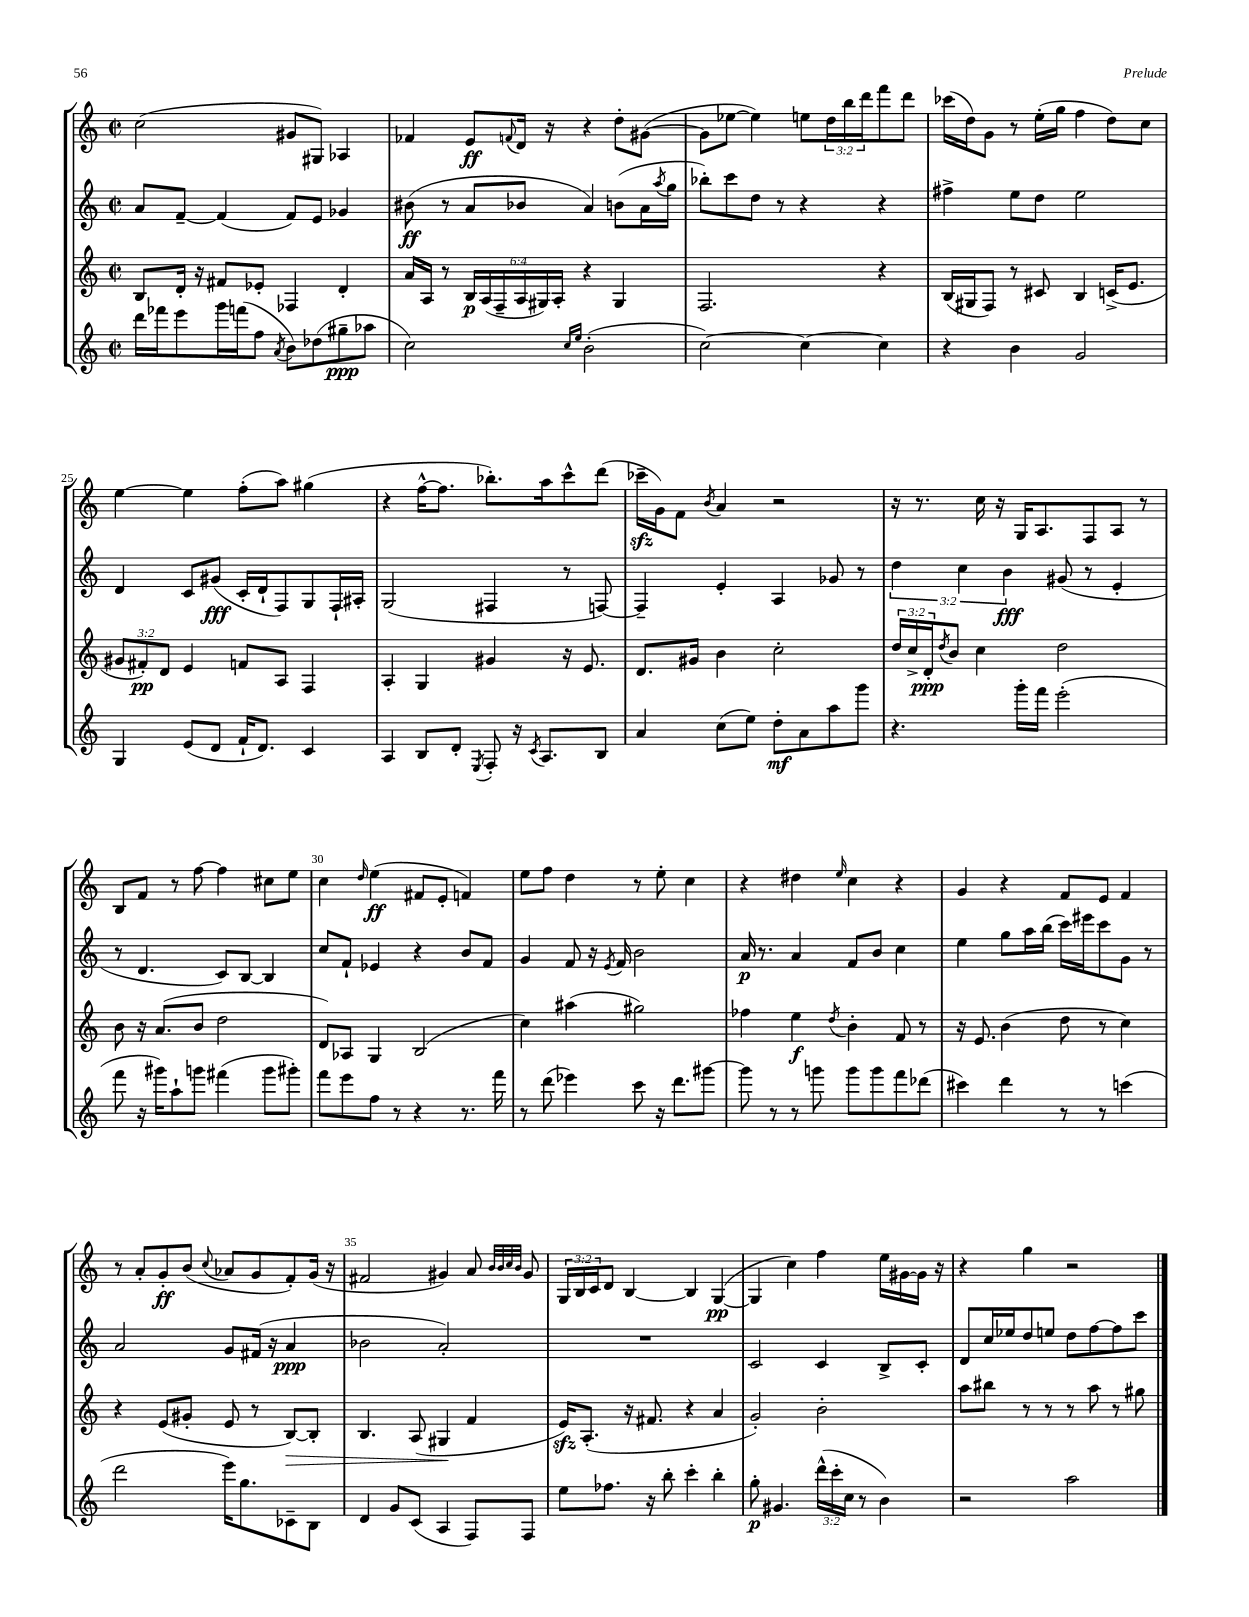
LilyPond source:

<<
\new StaffGroup <<
\new Staff = "s0" {
    \clef treble \key c \major \defaultTimeSignature \time 2/2 \override Staff.TupletNumber.text = #tuplet-number::calc-fraction-text
    c''2( gis'8 gis8) aes4 |
    fes'4 e'8\ff \appoggiatura { f'8 } d'16 r16 r4 d''8-. gis'8~( |
    gis'8 ees''8~ ees''4) e''8 \tuplet 3/2 { d''16 b''16 d'''16 } f'''8 d'''8 |
    ces'''16( d''16) g'8 r8 e''16-.( g''16 f''4 d''8) c''8 |
    e''4~ e''4 f''8-.( a''8) gis''4( |
    r4 f''16~-^ f''8. bes''8.-.) a''16 c'''8-^ d'''8( |
    ces'''16--\sfz g'16) f'8 \acciaccatura { b'8 } a'4 r2 |
    r16 r8. c''16 r16 g16 a8. f8 a8 r8 |
    b8 f'8 r8 f''8~ f''4 cis''8 e''8 |
    c''4 \grace { d''16 } e''4\ff( fis'8 e'8-. f'4) |
    e''8 f''8 d''4 r8 e''8-. c''4 |
    r4 dis''4 \grace { e''16 } c''4 r4 |
    g'4 r4 f'8 e'8 f'4 |
    r8 a'8-. g'8-.\ff b'8( \appoggiatura { c''8 } aes'8 g'8 f'8-.) g'16( r16 |
    fis'2 gis'4) a'8 \grace { b'32 b'32 c''32 b'32 } gis'8 |
    \tuplet 3/2 { g16 b16 c'16 } d'8 b4~ b4 g4~\pp( |
    g4 c''4) f''4 e''16 gis'16~ gis'16 r16 |
    r4 g''4 r2 \bar "|." |
}
\new Staff = "s1" {
    \clef treble \key c \major \defaultTimeSignature \time 2/2 \override Staff.TupletNumber.text = #tuplet-number::calc-fraction-text
    a'8 f'8~-- f'4( f'8) e'8 ges'4 |
    bis'8\ff( r8 a'8 bes'8 a'4) b'8( a'16 \acciaccatura { a''8 } g''16 |
    bes''8-.) c'''8 d''8 r8 r4 r4 |
    fis''4-> e''8 d''8 e''2 |
    d'4 c'8 gis'8\fff( c'16-. d'16-! f8) g8 f16-! ais16-. |
    g2( fis4 r8 f8~) |
    f4-- e'4-. a4 ges'8 r8 |
    \tuplet 3/2 { d''4 c''4 b'4\fff } gis'8( r8 e'4-. |
    r8 d'4. c'8) b8~ b4 |
    c''8 f'8-! ees'4 r4 b'8 f'8 |
    g'4 f'8 r16 \acciaccatura { e'8 } f'16 b'2 |
    a'16\p r8. a'4 f'8 b'8 c''4 |
    e''4 g''8 a''16 b''16( c'''16) eis'''16 c'''8 g'8 r8 |
    a'2 g'8 fis'16( r16 a'4\ppp |
    bes'2 a'2-.) |
    R1 |
    c'2 c'4 b8-> c'8-. |
    d'8 c''16 ees''16 d''8 e''8 d''8 f''8~ f''8 c'''8 \bar "|." |
}
\new Staff = "s2" {
    \clef treble \key c \major \defaultTimeSignature \time 2/2 \override Staff.TupletNumber.text = #tuplet-number::calc-fraction-text
    b8 d'16-. r16 fis'8 ees'8-. fes4 d'4-. |
    a'16 a16 r8 \tuplet 6/4 { b16\p a16( f16-- a16 gis16) a16-. } r4 gis4 |
    f2. r4 |
    b16( gis16 f8) r8 cis'8 b4 c'16->( e'8. |
    \tuplet 3/2 { gis'8 fis'8-.\pp) d'8 } e'4 f'8 a8 f4 |
    a4-. g4 gis'4 r16 e'8. |
    d'8. gis'16 b'4 c''2-. |
    \tuplet 3/2 { d''16 c''16-> d'16-.\ppp } \acciaccatura { d''8 } b'8 c''4 d''2 |
    b'8 r16 a'8.( b'8 d''2 |
    d'8) aes8 g4 b2( |
    c''4) ais''4( gis''2) |
    fes''4 e''4\f \acciaccatura { d''8 } b'4-. f'8 r8 |
    r16 e'8. b'4( d''8 r8 c''4) |
    r4 e'8( gis'8-. e'8 r8 b8~\>) b8-. |
    b4. a8( gis4\! f'4 |
    e'16\sfz) a8.-.( r16 fis'8. r4 a'4 |
    g'2-.) b'2-. |
    a''8 bis''8 r8 r8 r8 a''8 r8 gis''8 \bar "|." |
}
\new Staff = "s3" {
    \clef treble \key c \major \defaultTimeSignature \time 2/2 \override Staff.TupletNumber.text = #tuplet-number::calc-fraction-text
    d'''16 fes'''16 e'''8 g'''16 f'''16( f''8 \acciaccatura { a'8 } b'8) des''8( gis''8--\ppp aes''8 |
    c''2) \grace { c''16 e''16 } b'2-.( |
    c''2~) c''4~ c''4 |
    r4 b'4 g'2 |
    g4 e'8( d'8 f'16-! d'8.) c'4 |
    a4 b8 d'8-. \acciaccatura { e8 } f8-. r16 \acciaccatura { c'8 } a8. b8 |
    a'4 c''8( e''8) d''8-.\mf a'8 a''8 g'''8 |
    r4. g'''16-. f'''16 e'''2-.( |
    f'''8 r16 gis'''16) a''8-! g'''8 fis'''4( g'''8 gis'''8-.) |
    f'''8 e'''8 f''8 r8 r4 r8. f'''16 |
    r8 d'''8( ees'''4) c'''8 r16 d'''8. gis'''8~ |
    gis'''8 r8 r8 g'''8 g'''8 g'''8 f'''8 des'''8( |
    cis'''4) d'''4 r8 r8 c'''4( |
    d'''2 e'''16) g''8. ces'8-- b8 |
    d'4 g'8 c'8( a4 f8) f8 |
    e''8 fes''8. r16 b''8-. c'''4-. b''4-. |
    g''8-.\p gis'4. \tuplet 3/2 { d'''16-^( c'''16-. c''16 } r8 b'4) |
    r2 a''2 \bar "|." |
}
>>
>>
\layout { \context { \Score currentBarNumber = #21 \override BarNumber.break-visibility = ##(#f #t #t) barNumberVisibility = #(every-nth-bar-number-visible 5) } }
